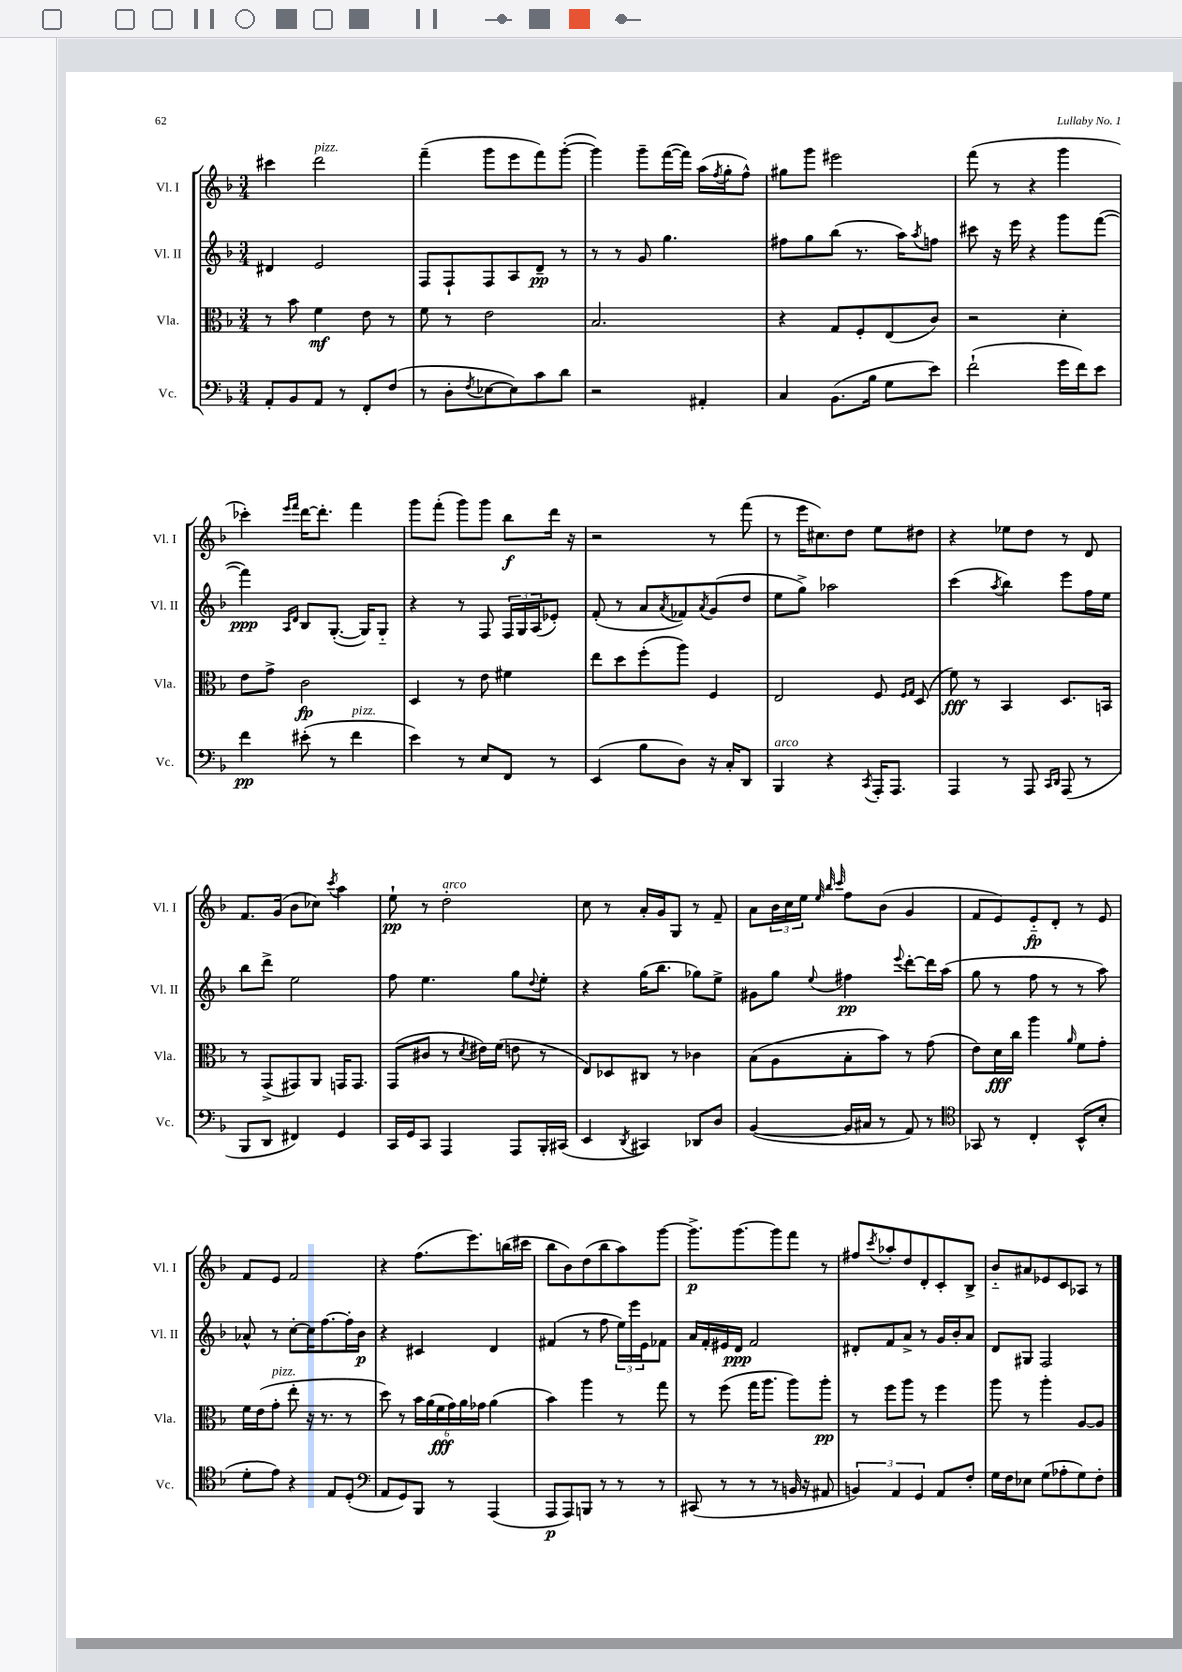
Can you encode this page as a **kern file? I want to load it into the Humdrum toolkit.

**kern	**kern	**kern	**kern
*staff4	*staff3	*staff2	*staff1
*clefF4	*clefC3	*clefG2	*clefG2
*k[b-]	*k[b-]	*k[b-]	*k[b-]
*M3/4	*M3/4	*M3/4	*M3/4
8AA'/L	8r	4d#/	4ccc#\
8BB-/	8b-\	.	.
8AA/J	4f\	2e/	2ddd\
8r	.	.	.
8FF'/L	8e\	.	.
(8F/J	8r	.	.
=	=	=	=
8r	8f\	8F/L	(4fff~\
8D'\L	8r	8F`/	.
8qF/	.	.	.
[8E-\	2e\	8F/	8ggg\L
8E-\])	.	8A/	8eee\
8c\	.	8d~/J	8fff\)
8d\J	.	8r	([8ggg'\J
=	=	=	=
2r	2.B-/	8r	4ggg\])
.	.	8r	.
.	.	8g/	8ggg~\L
.	.	4.gg\	([16fff\L
.	.	.	16fff\]JJ)
4AA#'/	.	.	(16aa\LL
.	.	.	8qff/
.	.	.	16gg'\J
.	.	.	8ff^^\J)
=	=	=	=
4C/	4r	8ff#\L	8gg#\L
.	.	8gg\	8ggg\J
(8.BB-\L	8G/L	(8bb-\J	2eee#\
.	8F'/	8.r	.
16B-\Jk	.	.	.
8G\L	(8E/	.	.
.	.	16aa\LK)	.
.	.	8qaa/	.
8e\J)	8c/J)	8ff\J	.
=	=	=	=
(2f`\	2r	8ccc#\	(8fff\
.	.	16r	8r
.	.	16eee\	.
.	.	4r	4r
16g\LL	4d'\	8ggg\L	4ggg\
16f\J)	.	.	.
8e\J	.	([8fff\J	.
=	=	=	=
4f\	8e\L	4fff\])	4ccc-'\)
.	8g^\J	.	.
.	.	16qqA/LL	16qqeee/LL
.	.	16qqd/JJ	16qqfff/JJ
(8e#'\	2c\	8B-/L	[16ddd\LK
.	.	.	8.ddd'\]J
8r	.	([8.G'/J	.
4f\	.	.	4fff\
.	.	16G/]LK)	.
.	.	8G'~/J	.
=	=	=	=
4e\)	4D/	4r	8ggg\L
.	.	.	(8fff'\J
8r	8r	8r	8ggg\L)
8E/L	8e\	8F/	8ggg\J
8FF/J	4f#\	24F/LL	8bb-\L
.	.	24G/	.
.	.	(24A/J	.
8r	.	8e-'/J)	16ddd\Jk
.	.	.	16r
=	=	=	=
(4EE/	8ee\L	(8f'/	2r
.	8dd\	8r	.
8B-\L	(8ff'\	8a/L	.
.	.	8qa/	.
8D\J)	8aa\J)	8f-/)	.
.	.	8qa/	.
16r	4F/	(8g/	8r
16C'/LK	.	.	.
8DD/J	.	8dd/J	(8fff\
=	=	=	=
4BBB-/	2E/	8ee\L	8r
.	.	8gg^\J)	16eee\LK
.	.	.	8.cc#\)
4r	.	2aa-\	.
.	.	.	8dd\J
8qCC/	.	.	.
16AAA'/LK	8F/	.	8ee\L
8.AAA/J	.	.	.
.	16qqF/LL	.	.
.	16qqG/JJ	.	.
.	(8D/	.	8dd#\J
=	=	=	=
4AAA/	8f\)	(4ccc\	4r
.	8r	.	.
.	.	8qaa/	.
8r	4BB-/	4bb-\)	8ee-\L
8AAA/	.	.	8dd\J
16qqCC/LL	.	.	.
16qqDD/JJ	.	.	.
(8AAA/	8.D/L	8eee\L	8r
8r	.	16ff\L	8d/
.	16BB/Jk	16ee\JJ	.
=	=	=	=
8BBB-/L	8r	8bb-\L	8.f/L
8DD/J	(8GG^/L	8ddd^\J	.
.	.	.	(16g/Jk
4FF#/)	8GG#/)	2ee\	8b-\L
.	8AA/J	.	8cc-\J)
.	.	.	8qccc/
4GG/	16GG/LK	.	4aa\
.	8.GG/J	.	.
=	=	=	=
16CC/LL	(8GG/L	8ff\	8ee`\
16GG/J	.	.	.
8CC/J	8c#/J	4.ee\	8r
4AAA/	8r	.	2dd'\
.	8qd/	.	.
.	16e#\LL)	.	.
.	(16f\JJ	.	.
8AAA/L	8e\	8gg\L	.
.	.	8qqdd/	.
16BBB-'/L	8r	8ee'\J	.
(16CC#/JJ	.	.	.
=	=	=	=
4EE/	8E/L)	4r	8cc\
.	8D-/	.	8r
8qDD/	.	.	.
4CC#/)	8C#/J	(16gg\LK	16a'/LL
.	.	8.bb-\J	16g/J
.	8r	.	8G/J
8DD-/L	4c-\	8gg-\L)	8r
8D/J	.	8ee^\J	8f~/
=	=	=	=
([4BB-/	(8B-\L	8g#\L	8a\L
.	8A\	8gg\J	24b-\L
.	.	.	24cc\
.	.	.	24ee\JJ
.	.	.	32qqee/
.	.	.	32qqbb-/
.	.	8qqee/	32qqccc/
16BB-/]LL	8B-'\	4ff#\	8ff\L
16C#/JJ	.	.	.
8r	8b-\J)	.	(8b-\J
.	.	8qqeee/	.
8AA/)	8r	[8ddd'\L	4g/
8r	(8g\	16ddd\]L	.
.	.	(16aa\JJ	.
=	=	=	=
*clefC4	*	*	*
8GG-/	8e\L)	8gg\	8f/L
8r	16d\L	8r	8e/)
.	16cc\JJ	.	.
4C'/	4aa\	8ff\	8e'~/
.	.	8r	8d'/J
.	16qqa/	.	.
(8BB-^^/L	8f\L	8r	8r
8B-'/J	8g'\J	8aa\)	8e/
=	=	=	=
8d'\L	16f\LL	8a-^^/	8f/L
.	(16e\J	.	.
8e\J)	8g'\J	8r	8e/J
4r	8ee'\	[8cc'\L	2f/
.	16r	16cc\]K	.
.	8.r	[8.ff\	.
8E/L	.	.	.
(8D'/J	8r	16ff'\]L	.
.	.	16b-\JJ	.
=	=	=	=
*clefF4	*	*	*
8AA/L	8dd\)	4r	4r
8GG/)	8r	.	.
8BBB-/J	24b-\LL	4c#/	(8.ff\L
.	(24a\	.	.
.	24f\	.	.
8r	24g\)	.	.
.	24a\	.	.
.	.	.	8.eee\)
.	24g-\JJ	.	.
(4AAA/	(4a\	4d/	.
.	.	.	(16bb\L
.	.	.	16ccc#\JJ
=	=	=	=
8AAA/L	4b-\)	(4f#/	8bb-\L
8AAA/)	.	.	8b-\)
8BBB/J	4aa\	8r	(8dd\
8r	.	8ff\	8bb-\
8r	8r	24ee\LL)	8aa\)
.	.	24eee\	.
.	.	24e\J	.
8r	8gg\	8f-\J	[8ggg\J
=	=	=	=
(8CC#/	8r	16a/LL	8.ggg^\]L
.	.	16f'/	.
8r	(8ff\	16e#/	.
.	.	16d/JJ	[8.ggg\
8r	16gg\LK	2f/	.
.	8.aa\J	.	.
8r	.	.	8ggg\]
16BB/	8aa\L)	.	8fff\J
16r	.	.	.
8AA#/	8aa'\J	.	8r
=	=	=	=
6BB/)	8r	8d#'/L	8ff#/L
.	.	.	8qccc/
.	8ff\L	8f/	8aa-'/
6AA/	.	.	.
.	8aa\J	8a^/J	8dd/
6GG/	.	.	.
.	8r	8r	8d'/
8AA/L	4ff\	16g/LL	8c'/
.	.	16b-'/J	.
8F'/J	.	8a/J	8B-^/J
=	=	=	=
16G\LL	8aa\	8d/L	8b-'~/L
16F\J	.	.	.
8E-\J	8r	8G#/J	8a#/
(8G\L	4aa'\	2F/	8e-/
8A-'\	.	.	8c/
8G\)	[8A/L	.	8A-/J
8F'\J	8A/]J	.	8r
==	==	==	==
*-	*-	*-	*-
